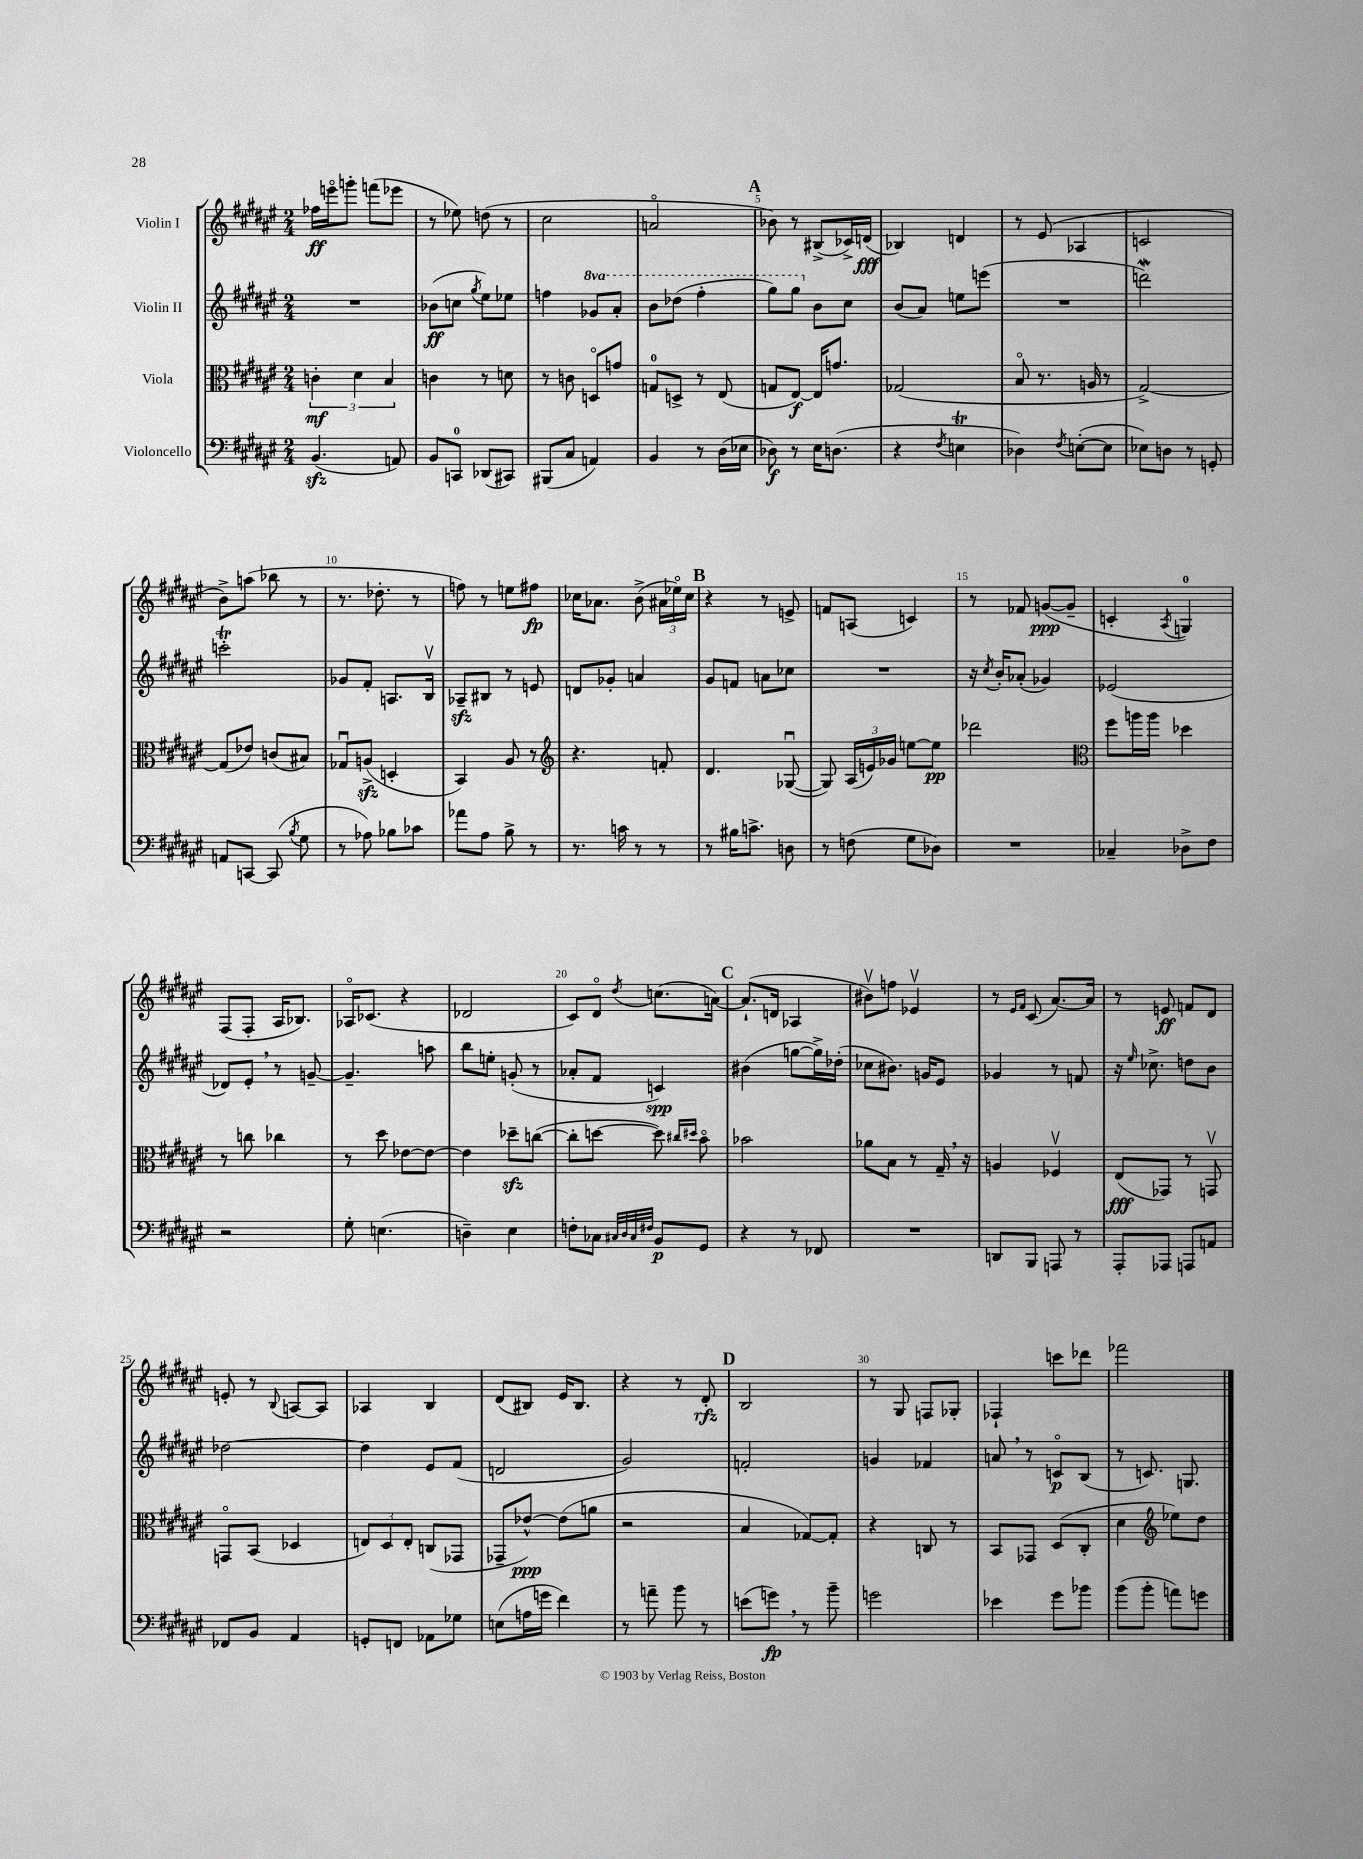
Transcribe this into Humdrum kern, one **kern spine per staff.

**kern	**kern	**kern	**kern
*staff4	*staff3	*staff2	*staff1
*clefF4	*clefC3	*clefG2	*clefG2
*k[f#c#g#d#a#e#]	*k[f#c#g#d#a#e#]	*k[f#c#g#d#a#e#]	*k[f#c#g#d#a#e#]
*M2/4	*M2/4	*M2/4	*M2/4
(4.BB/	6c'\	2r	16ff-\LL
.	.	.	16eeeo\J
.	.	.	8ggg'\J
.	6d#\	.	.
.	.	.	(8fff\L
.	6B/	.	.
8AA/)	.	.	8eee-\J
=	=	=	=
8BB/L	4c\	(8b-\L	8r
8CC/J	.	8cc\J	8ee-\)
.	.	8qgg#/	.
(8DD-/L	8r	8ee#\L)	(8dd\
8CC#/J)	8d\	8ee-\J	8r
=	=	=	=
(8BBB#/L	8r	4ff\	2cc#\
8C#/J	8c\	.	.
4AA/)	8Do/L	8gg-/L	.
.	8g/J	8aa#'/J	.
=	=	=	=
4BB/	8G/L	8bb\L	2ao/
.	8D^/J	(8ddd-\J	.
8r	8r	4fff#'\	.
(16D#\LL	(8E#/	.	.
16E-\JJ	.	.	.
=	=	=	=
8D-\)	8G/L	8ggg#\L)	8b-\)
8r	[8E#/J)	8ggg#\J	8r
16E#\LK	16E#/]LK	8b\L	(8B#^/L
(8.D\J	8.g/J	.	.
.	.	8cc#\J	16c-^/L)
.	.	.	(16d/JJ
=	=	=	=
4r	(2G-/	(8b/L	4B-/)
.	.	8a#/J)	.
8qF#/	.	.	.
4E\	.	8ee\L	4d/
.	.	(8eee\J	.
=	=	=	=
4D-\)	8Bo/	2r	8r
.	8.r	.	(8e#/
8qF#/	.	.	.
([8E'\L	.	.	4A-/
.	16A/	.	.
8E\]J	8r	.	.
=	=	=	=
8E-\L)	[2G#^/)	2ddd\)	2c/
8D\J	.	.	.
8r	.	.	.
8GG'/	.	.	.
=	=	=	=
8AA/L	(8G#/]L	2ccc'\	8b^\L)
[8CC/J	8e-/J)	.	(8aa\J
(8CC/]	(8c/L	.	8bb-\
8qB/	.	.	.
8G#\	8B#/J)	.	8r
=	=	=	=
8r	8G-u/L	8g-/L	8.r
8A-\)	(8A^/J	8f#'/J	.
.	.	.	8.dd-'\
8B-\L	4D'/	8.A/L	.
8c-\J	.	.	8r
.	.	16Bv/Jk	.
=	=	=	=
8a-\L	4BB/)	8A-~/L	8ff\)
8A#\J	.	8B#/J	8r
8B^\	8A#/	8r	8ee\L
8r	8r	8e/	8ff#\J
=	=	=	=
*	*clefG2	*	*
8.r	4.r	8d/L	16cc-\LK
.	.	.	8.a-\J
.	.	8g-'/J	.
16c\	.	.	.
8r	.	4a/	(8b^\
8r	8f'/	.	24a#\LL
.	.	.	24ee-o\)
.	.	.	24cc-\JJ
=	=	=	=
8r	4.d#/	8g#/L	4r
16B#\LK	.	8f/J	.
8.c^\J	.	.	.
.	.	8a\L	8r
8D\	([8G-u/	8cc-\J	8e^/
=	=	=	=
8r	8G-/])	2r	8f/L
(8F\	(24A#/LL	.	(8A/J
.	24e/)	.	.
.	24g-/JJ	.	.
8G#\L	[8ee\L	.	4c/)
8D-\J)	8ee\]J	.	.
=	=	=	=
2r	2ddd-\	16r	8r
.	.	8qcc#/	.
.	.	16b'/LK	.
.	.	(8a-'/J	8f-/
.	.	4g-/)	([8g/L
.	.	.	8g~/]J
=	=	=	=
*	*clefC3	*	*
4C-~/	8ff#\L	(2e-/	4c'/
.	16aa\L	.	.
.	16aa\JJ	.	.
.	.	.	8qA#/
8D-^\L	4dd-\	.	4G/)
8F#\J	.	.	.
=	=	=	=
2r	8r	8d-/L)	(8F#/L
.	8cc\	8e#'/J	8F#'/J
.	4cc-\	8r	16A#/LK
.	.	.	8.B-/J)
.	.	[8g~/	.
=	=	=	=
8G#'\	8r	4.g~/]	16A-o/LK
.	.	.	(8.c-/J
(4.E\	8dd#\	.	.
.	[8e-\L	.	4r
.	8e-\_J	8aa\	.
=	=	=	=
4D~\)	4e-\]	8bb\L	2d-/
.	.	8ee'\J	.
4E#\	8dd-~\L	(8g'/	.
.	([8cc\J	8r	.
=	=	=	=
8F'\L	8cc'\]L	8a-'/L	8c#/L)
8C-\J	[8dd\J	8f#/J	8d#o/J
32qqC#/LLL	.	.	.
32qqD#/	.	.	.
32qqC#/	.	.	.
32qqF#/JJJ	.	.	8qdd#/
8BB/L	8dd\])	4c/)	(8.cc\L
.	16qqcc#/LL	.	.
.	16qqdd#/JJ	.	.
8GG#/J	8bo\	.	.
.	.	.	[16a\Jk)
=	=	=	=
4r	2b-\	(4b#\	(8.a`/]L
.	.	.	16d/Jk
8r	.	[8gg\L	4A-/
8FF-/	.	16gg^\]L)	.
.	.	(16dd-'\JJ	.
=	=	=	=
2r	8a-\L	8cc-\L	8b#v\L)
.	8B\J	8.b#\J)	8ff\J
.	8r	.	4e-v/
.	.	16g/LK	.
.	16G#~/	8e#/J	.
.	16r	.	.
=	=	=	=
8DD/L	4A/	4g-/	8r
.	.	.	16qqe#/LL
.	.	.	16qqf#/JJ
8BBB/J	.	.	(8c#/
8AAA/	4F-v/	8r	[8.a#/L)
8r	.	8f/	.
.	.	.	16a#/]Jk
=	=	=	=
8AAA#'/L	(8E#/L	16r	8r
.	.	16qqee#/	.
.	.	8.cc-^\	.
8AAA-/J	8GG-/J)	.	8e/
8AAA/L	8r	8dd\L	8f/L
8AA/J	8GGv/	8b\J	8d#/J
=	=	=	=
8FF-/L	8GGo/L	[2dd-\	8e'/
8BB/J	(8BB/J	.	8r
.	.	.	8qqB/
4AA#/	4D-/	.	[8A/L
.	.	.	8A/]J
=	=	=	=
8GG'/L	12E/L)	4dd-\]	4A-/
.	12D#/	.	.
8FF/J	.	.	.
.	12E'/J	.	.
8AA-\L	(8C/L	8e#/L	4B/
8G-\J	8GG-/J	(8f#/J	.
=	=	=	=
(8E\L	8GG-~/L	2d/	(8d#/L
16A\L	[8e-^^/J)	.	8B#/J)
16g\JJ	.	.	.
4f#\)	(8e-\]L	.	16e#/LK
.	.	.	8.B#/J
.	8a\J	.	.
=	=	=	=
8r	2r	2g#/)	4r
8a~\	.	.	.
8b\	.	.	8r
8r	.	.	8d#'/
=	=	=	=
(8e\L	4B/	2f'/	2B/
8g\J)	.	.	.
8r	[8G-/L)	.	.
8b~\	8G-'/]J	.	.
=	=	=	=
2g\	4r	4g/	8r
.	.	.	8G#/
.	8C/	4f-/	8F/L
.	8r	.	8G-'/J
=	=	=	=
4e-\	8BB/L	8a/	4F-`/
.	8GG-/J	8r	.
8g#\L	(8D#/L	8co/L	8ccc\L
8b-\J	8C#'/J	(8B/J	8ddd-\J
=	=	=	=
(8b\L	4d#\	8r	2fff-\
8b'\J	.	8.c/)	.
*	*clefG2	*	*
8a\L)	8ee-\L)	.	.
.	.	8.G/	.
8g\J	8dd#\J	.	.
==	==	==	==
*-	*-	*-	*-
